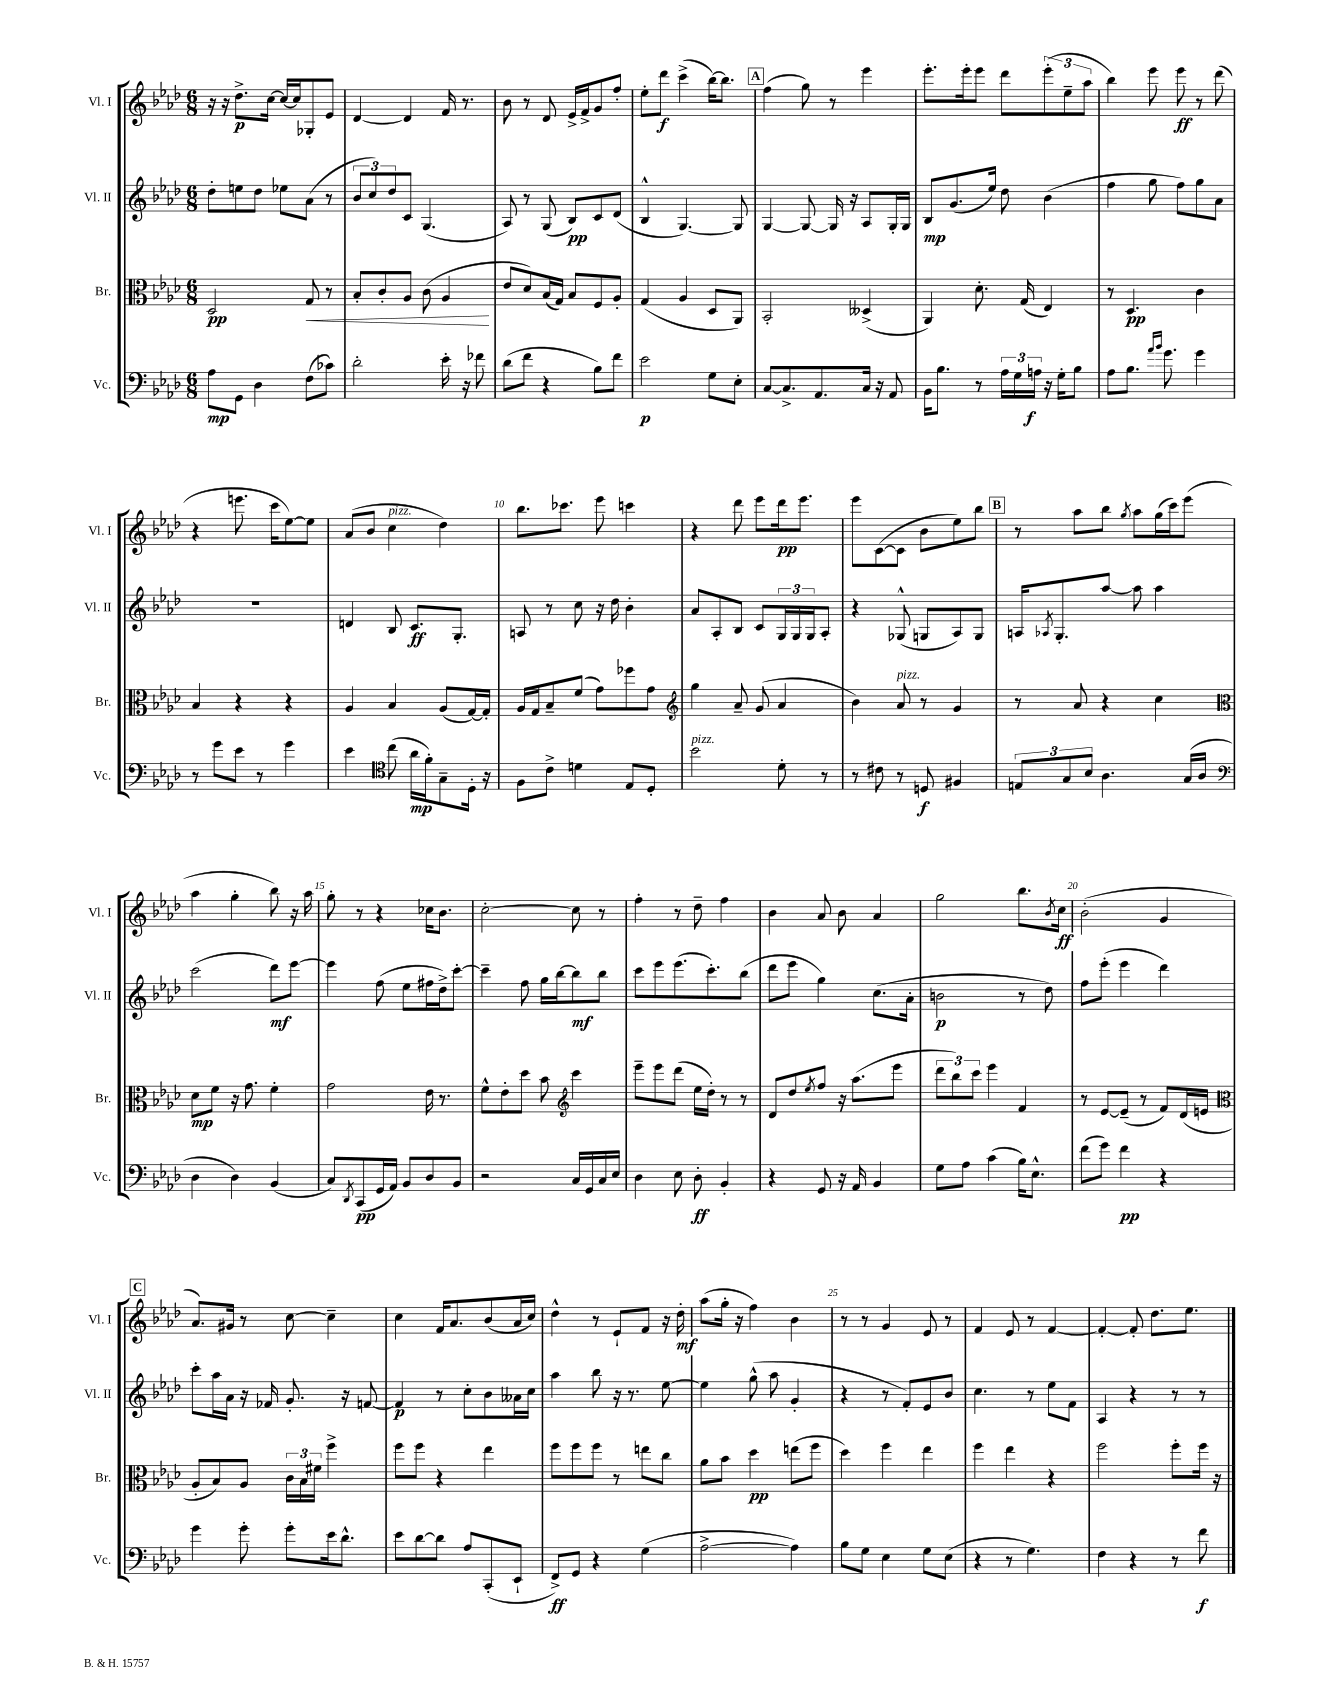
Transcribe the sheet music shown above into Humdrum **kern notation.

**kern	**kern	**kern	**kern
*staff4	*staff3	*staff2	*staff1
*clefF4	*clefC3	*clefG2	*clefG2
*k[b-e-a-d-]	*k[b-e-a-d-]	*k[b-e-a-d-]	*k[b-e-a-d-]
*M6/8	*M6/8	*M6/8	*M6/8
8A-	2D-	8dd-'	16r
.	.	.	16r
8GG	.	8ee	8.dd-^
4D-	.	8dd-	.
.	.	.	[16cc
.	.	8ee-	16cc_
.	.	.	16cc]
(8F	8G	(8a-	8G-'
8c-)	8r	8r	8e-
=	=	=	=
2d-'	8B-'	12b-	[4d-
.	.	12cc)	.
.	8c'	.	.
.	.	12dd-	.
.	8A-	8c	4d-]
.	(8c	(4.G	.
16e-'	4A-	.	16f
16r	.	.	8.r
8f-	.	.	.
=	=	=	=
(8d-	8e-	8A-)	8b-
8f	8d-)	8r	8r
4r	(16B-	(8G	8d-
.	16G)	.	.
.	8B-	8B-)	16e-^
.	.	.	16f^
8B-)	8F	8c	8g
8f	8A-'	(8d-	8ff'
=	=	=	=
2e-	(4G	4B-^^	8ee-'
.	.	.	8ddd-
.	4A-	[4.G)	(4ccc^
8G	8D-	.	[16bb-)
.	.	.	8.bb-]
8E-'	8AA-)	8G]	.
=	=	=	=
[8C	2BB-'	[4G	(4ff
8.C^]	.	.	.
.	.	8G_	8gg)
8.AA-	.	.	.
.	.	16G]	8r
.	.	16r	.
16C	(4D--^	8A-	4eee-
16r	.	.	.
8AA-	.	16G'	.
.	.	16G	.
=	=	=	=
16BB-	4AA-)	8B-	8.eee-'
8.B-	.	.	.
.	.	(8.g	.
.	.	.	16eee-'
8r	8.d-'	.	8eee-
.	.	16ee-)	.
24A-	.	8dd-	8ddd-
24G	.	.	.
.	(16G	.	.
24A	.	.	.
16r	4E-)	(4b-	(12eee-'
16G'	.	.	.
.	.	.	12ee-~
8B-	.	.	.
.	.	.	12aa-
=	=	=	=
8A-	8r	4ff	4bb-)
8.B-	4.D-	.	.
.	.	8gg	8eee-
16qqa-	.	.	.
16qqb-	.	.	.
8.g	.	.	.
.	.	8ff)	8eee-
4g	4c	8gg	8r
.	.	8a-	(8ddd-
=	=	=	=
8r	4B-	2.r	4r
8g	.	.	.
8e-	4r	.	8.eee
8r	.	.	.
.	.	.	16ccc
4g	4r	.	[8ee-)
.	.	.	8ee-]
=	=	=	=
4e-	4A-	4d	(8a-
.	.	.	8b-
*clefC4	*	*	*
(8cc	4B-	8B-	4cc
16a-	.	8.c	.
16f')	.	.	.
8G~	(8A-	.	4dd-)
.	.	8.G'	.
16D-'	[16G)	.	.
16r	16G']	.	.
=	=	=	=
8F	16A-	8A	8.bb-
.	16G	.	.
8c^	8B-~	8r	.
.	.	.	8.ccc-
4d	(8f	8cc	.
.	8g)	16r	8eee-
.	.	16dd-	.
8E-	8ff-	4b-'	4ccc
8D-'	8g	.	.
=	=	=	=
*	*clefG2	*	*
2b-	4gg	8a-	4r
.	.	8A-'	.
.	8a-~	8B-	8ddd-
.	(8g	8c	8eee-
8d-'	4a-	24G	16ddd-
.	.	24G	.
.	.	.	8.eee-
.	.	24G	.
8r	.	8A-'	.
=	=	=	=
8r	4b-)	4r	8eee-
8c#	.	.	([8c
8r	8a-	(8G-^^	8c]
8D	8r	8G	8b-
4F#	4g	8A-)	8ee-)
.	.	8G	8bb-
=	=	=	=
12E	8r	16A	8r
.	.	8qA-	.
.	.	8.G'	.
12G	.	.	.
.	8a-	.	8aa-
12B-	.	.	.
4.A-	4r	[8aa-	8bb-
.	.	.	8qgg
.	.	8aa-]	8aa-
.	4cc	4aa-	(16gg
.	.	.	16ccc)
(16G	.	.	(8eee-
16A-	.	.	.
=	=	=	=
*clefF4	*clefC3	*	*
4D-	8d-	(2ccc	4aa-
.	8f	.	.
4D-)	16r	.	4gg'
.	8.g	.	.
(4BB-	4f'	8ddd-)	8bb-)
.	.	[8eee-	16r
.	.	.	16aa-
=	=	=	=
8C)	2g	4eee-]	8gg'
8qDD-	.	.	.
(8CC	.	.	8r
16GG	.	(8ff	4r
16AA-)	.	.	.
8BB-	.	8ee-	.
8D-	16e-	16ff#	16cc-
.	8.r	16dd-^)	8.b-
8BB-	.	[8ccc'	.
=	=	=	=
2r	8f^^	4ccc~]	[2cc'
.	8e-'	.	.
.	8dd-	8ff	.
.	8b-	16gg	.
.	.	[16bb-	.
*	*clefG2	*	*
16C	4ccc	8bb-]	8cc]
16GG	.	.	.
16C	.	8bb-	8r
16E-	.	.	.
=	=	=	=
4D-	8eee-~	8ccc	4ff'
.	8eee-	8eee-	.
8E-	(8ddd-	(8.eee-	8r
8D-'	16ee-	.	8dd-~
.	16dd-')	8.ccc')	.
4BB-'	8r	.	4ff
.	8r	(8bb-	.
=	=	=	=
4r	8d-	8ddd-	4b-
.	8dd-	8eee-	.
.	8qee-	.	.
8GG	8ff	4gg)	8a-
16r	16r	.	8b-
16AA-	(8.aa-	.	.
4BB-	.	(8.cc	4a-
.	8eee-	.	.
.	.	16a-'	.
=	=	=	=
8G	12ddd-	2b	2gg
.	12bb-)	.	.
8A-	.	.	.
.	12ccc	.	.
(4c	4eee-	.	.
16B-)	4f	8r	8.bb-
8.E-^^	.	.	.
.	.	8dd-)	.
.	.	.	8qb-
.	.	.	16cc
=	=	=	=
(8f	8r	8ff	(2b-'
8g)	[8e-	(8eee-'	.
4f	(8e-~]	4eee-	.
.	8r	.	.
4r	8f)	4ddd-)	4g
.	(16d-	.	.
.	16e	.	.
=	=	=	=
*	*clefC3	*	*
4g	8A-'	8ccc'	8.a-)
.	8B-)	16aa-	.
.	.	16a-	16g#
8g'	8A-	16r	8r
.	.	16f-	.
8g'	24c	8.g'	[8cc
.	24B-	.	.
.	24f#	.	.
16e-	4ff^	.	4cc~]
8.d-^^	.	16r	.
.	.	[8f	.
=	=	=	=
8e-	8ff	4f]	4cc
[8d-	8ff	.	.
8d-]	4r	8r	16f
.	.	.	8.a-
8A-	.	8cc'	.
(8CC'	4ee-	8b-	(8b-
8EE-`	.	16a--	16a-
.	.	16cc	16cc)
=	=	=	=
8FF^)	8ff	4aa-	4dd-^^
8GG	8ff	.	.
4r	8ff	8bb-	8r
.	8r	16r	8e-`
.	.	8.r	.
(4G	8ee	.	8f
.	8cc	[8ee-	16r
.	.	.	16dd-'
=	=	=	=
[2A-^	8a-	4ee-]	(8aa-
.	8b-	.	16gg'
.	.	.	16r
.	4dd-	(8gg^^	4ff)
.	.	8aa-	.
4A-])	(8ee	4g'	4b-
.	8ff	.	.
=	=	=	=
8B-	4dd-)	4r	8r
8G	.	.	8r
4E-	4ff	8r	4g
.	.	8f')	.
8G	4ee-	8e-	8e-
(8E-	.	8b-	8r
=	=	=	=
4r	4ff	4.cc	4f
8r	4ee-	.	8e-
4.G)	.	8r	8r
.	4r	8ee-	[4f
.	.	8f	.
=	=	=	=
4F	2ff	4A-	4f'_
4r	.	4r	8f']
.	.	.	8.dd-
8r	8ff'	8r	.
.	.	.	8.ee-
8f	16ff	8r	.
.	16r	.	.
==	==	==	==
*-	*-	*-	*-
